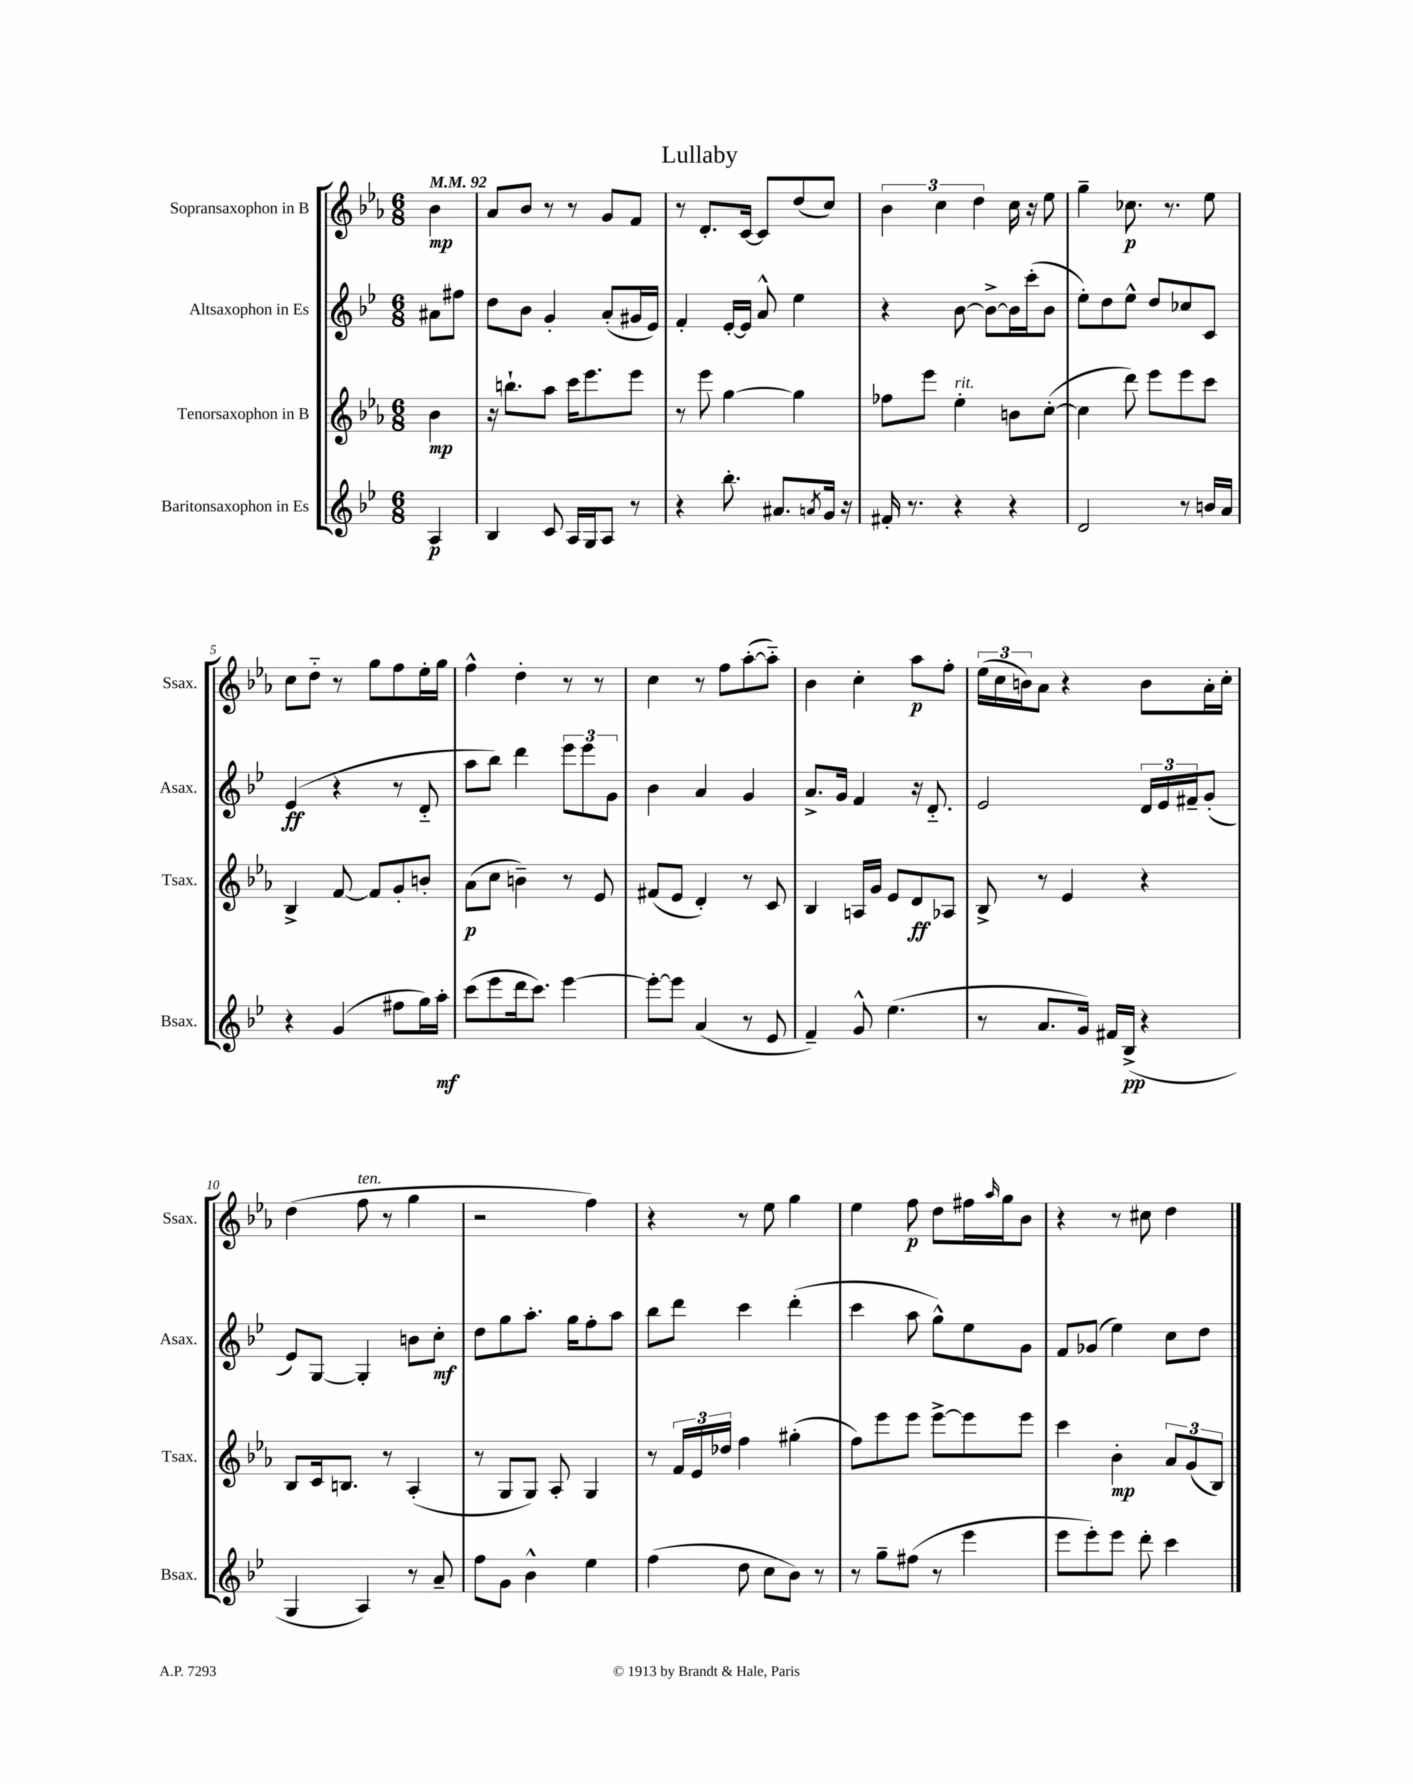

**kern	**kern	**kern	**kern
*staff4	*staff3	*staff2	*staff1
*clefG2	*clefG2	*clefG2	*clefG2
*k[b-e-]	*k[b-e-a-]	*k[b-e-]	*k[b-e-a-]
*M6/8	*M6/8	*M6/8	*M6/8
*MM92	*MM92	*MM92	*MM92
4A/	4b-\	8a#\L	4b-\
.	.	8ff#\J	.
=	=	=	=
4B-/	16r	8dd\L	8a-/L
.	8.bb`\L	.	.
.	.	8b-\J	8b-/J
8c/	8aa-\J	4g'/	8r
16A/LL	16ccc\LK	.	8r
16G/J	8.eee-\	.	.
8A/J	.	(8a'/L	8g/L
8r	8eee-\J	16g#/L	8f/J
.	.	16e-/JJ)	.
=	=	=	=
4r	8r	4f'/	8r
.	8eee-\	.	8.d'/L
8.bb-'\	[4gg\	[16e-'/LL	.
.	.	16e-/]JJ	[16c/Jk
.	.	8a^^/	8c/]L
8.a#/L	.	.	.
.	4gg\]	4ee-\	(8dd/
8qa/	.	.	.
16g/Jk	.	.	8cc/J)
16r	.	.	.
=	=	=	=
16f#'/	8ff-\L	4r	6b-\
8.r	.	.	.
.	8eee-\J	.	.
.	.	.	6cc\
4r	4ee-'\	[8b-\	.
.	.	.	6dd\
.	.	8b-^\_L	.
4r	8b\L	16b-\]L	16cc\
.	.	(16ccc'\J	16r
.	([8cc'\J	8b-\J	8ee-\
=	=	=	=
2d/	4cc\]	8ee-'\L)	4gg~\
.	.	8dd\	.
.	8ddd\)	8ee-^^\J	8.cc-\
.	8eee-\L	8dd/L	.
.	.	.	8.r
8r	8eee-\	8cc-/	.
16b/LL	8ccc\J	8c/J	8ee-\
16a/JJ	.	.	.
=	=	=	=
4r	4B-^/	(4e-/	8cc\L
.	.	.	8dd'~\J
(4g/	[8f/	4r	8r
.	8f/]L	.	8gg\L
8ff#\L	8g'/	8r	8ff\
16gg\L)	8b'/J	8d'~/	16ee-'\L
16aa'\JJ	.	.	16gg\JJ
=	=	=	=
(8ccc\L	(8a-\L	8aa\L	4ff^^\
8eee-\	8cc\J	8bb-\J)	.
16ddd\k	4b~\)	4ddd\	4dd'\
8.ccc\J)	.	.	.
[4eee-\	8r	12eee-\L	8r
.	.	12eee-\	.
.	8e-/	.	8r
.	.	12g\J	.
=	=	=	=
8eee-'\_L	(8f#/L	4b-\	4cc\
8eee-\]J	8e-/J	.	.
(4a/	4d'/)	4a/	8r
.	.	.	8ff\L
8r	8r	4g/	([8aa-'\
8e-/	8c/	.	8aa-'~\]J)
=	=	=	=
4f~/)	4B-/	8.a^/L	4b-\
.	.	16g/Jk	.
8g^^/	16A/LL	4f/	4cc'\
.	16g/JJ	.	.
(4.ee-\	8e-/L	.	.
.	8d/	16r	8aa-\L
.	.	8.d'~/	.
.	8A-/J	.	8ff'\J
=	=	=	=
8r	8B-^/	2e-/	(24ee-\LL
.	.	.	24cc\
.	.	.	24b\J)
8.a/L	8r	.	8a-\J
.	4e-/	.	4r
16g/Jk)	.	.	.
16f#/LL	.	.	.
(16B-^/JJ	.	.	.
4r	4r	24d/LL	8b\L
.	.	24e-/	.
.	.	24f#~/J	.
.	.	(8g'/J	16a-'\L
.	.	.	16cc'\JJ
=	=	=	=
4G/	8B-/L	8e-/L)	(4dd\
.	16c/k	[8G/J	.
.	8.B/J	.	.
4A/)	.	4G'/]	8ff\
.	8r	.	8r
8r	(4A-'/	8b\L	4gg\
8a~/	.	8cc'\J	.
=	=	=	=
8ff\L	8r	8dd\L	2r
8g\J	8G/L	8gg\	.
4b-^^\	8G/J)	8.aa'\J	.
.	8A-'/	.	.
.	.	16gg\LK	.
4ee-\	4G/	8ff'\	4ff\)
.	.	8aa\J	.
=	=	=	=
(4ff\	8r	8bb-\L	4r
.	24f/LL	8ddd\J	.
.	24e-/	.	.
.	24dd-/JJ	.	.
8dd\	4ff\	4ccc\	8r
8cc\L	.	.	8ee-\
8b-\J)	(4gg#'\	(4ddd'\	4gg\
8r	.	.	.
=	=	=	=
8r	8ff\L)	4ccc\	4ee-\
8gg~\L	8eee-\	.	.
(8ff#\J	8eee-\J	8aa\	8ff\
8r	[8eee-^\L	8gg^^\L)	8dd\L
4eee-\	8eee-\]	8ee-\	16ff#\L
.	.	.	16qqaa-/
.	.	.	16gg\J
.	8eee-\J	8g\J	8b-\J
=	=	=	=
8eee-\L	4ccc\	8f/L	4r
8eee-'\)	.	(8g-/J	.
8eee-\J	4b-'\	4ee-\)	8r
8ddd'\	.	.	8cc#\
4ccc\	12a-/L	8cc\L	4dd\
.	(12g/	.	.
.	.	8dd\J	.
.	12B-/J)	.	.
==	==	==	==
*-	*-	*-	*-
